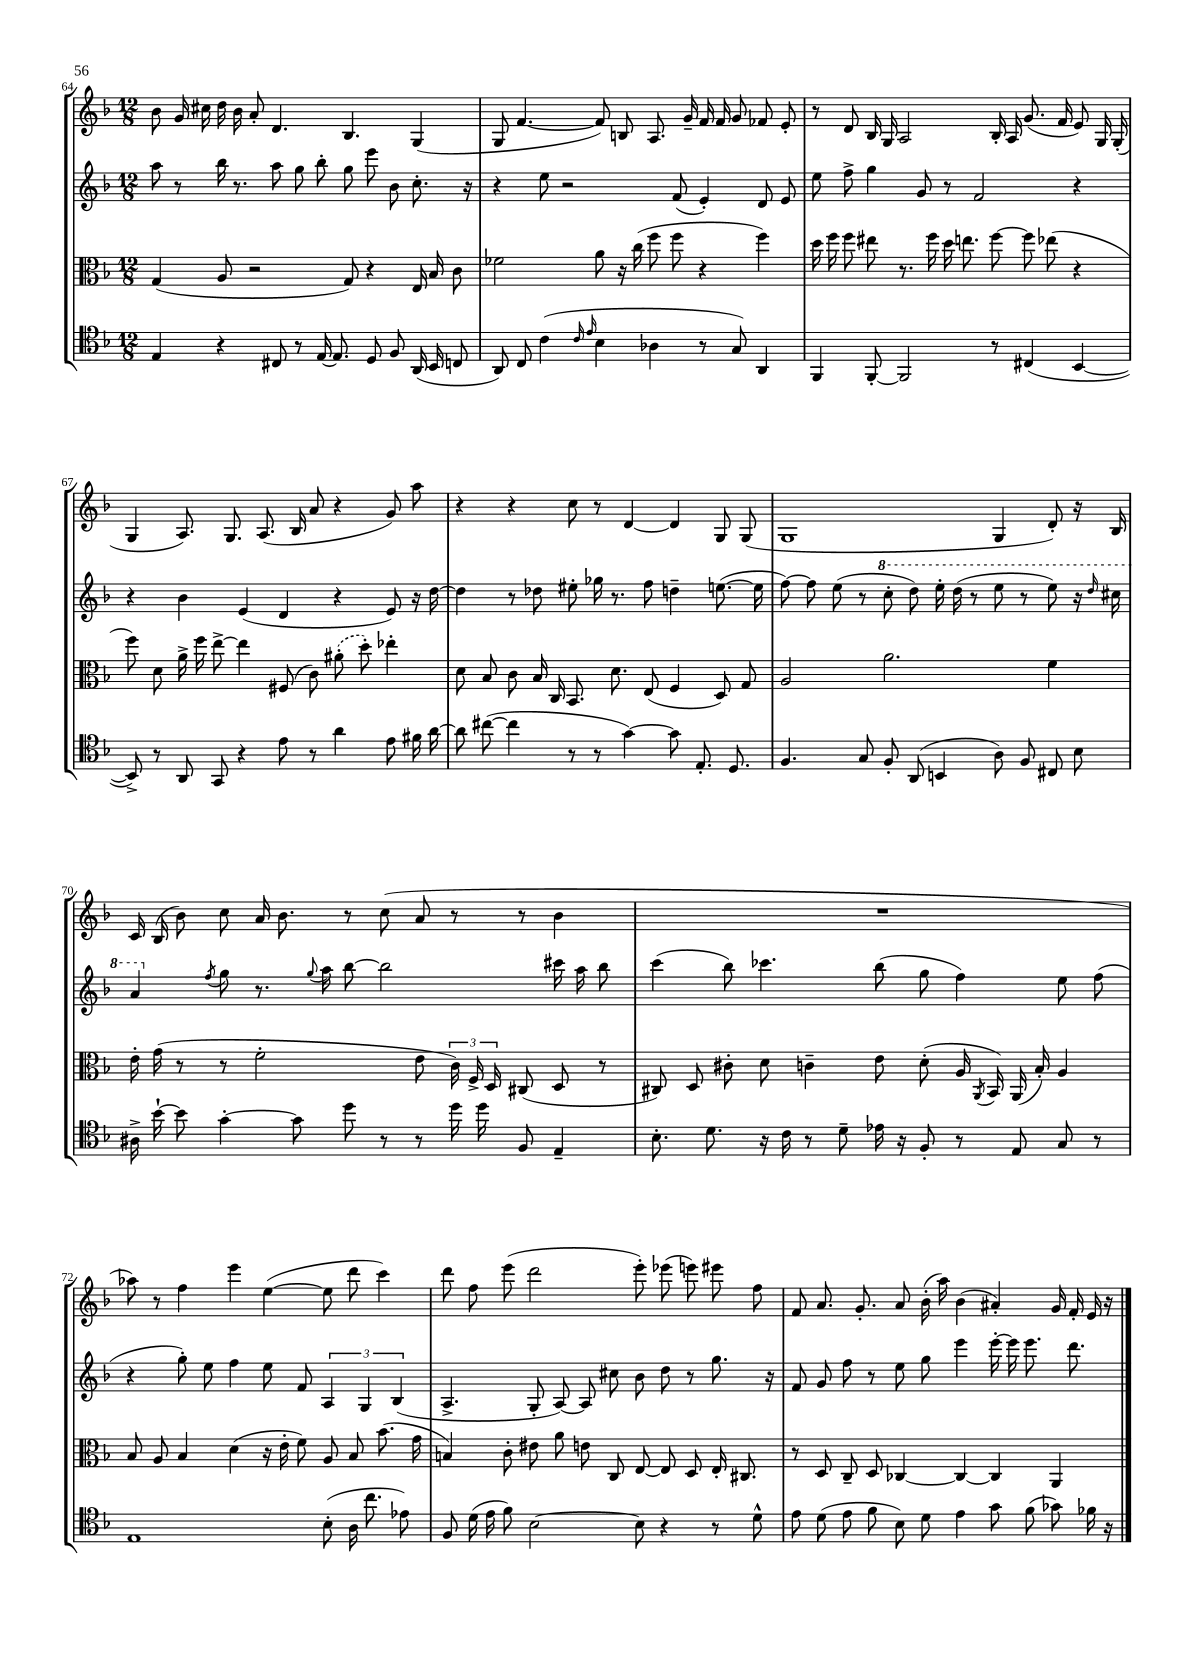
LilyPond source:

<<
\new StaffGroup <<
\new Staff = "s0" {
    \clef treble \key f \major \numericTimeSignature \time 12/8
    \autoBeamOff bes'8 g'16 cis''16 d''16 bes'16 a'8-. d'4. bes4. g4( |
    g8 f'4.~ f'8) b8 a8. g'16-- f'16 f'16 g'8 fes'8 e'8-. |
    r8 d'8 bes16 g16 a2 bes16-. a16 g'8.( f'16 e'8) g16 g16-.( |
    g4 a8.) g8. a8.( bes16 a'8 r4 g'8) a''8 |
    r4 r4 c''8 r8 d'4~ d'4 g8 g8( |
    g1 g4 d'8-.) r16 bes16 |
    c'16 bes16( bes'8) c''8 a'16 bes'8. r8 c''8( a'8 r8 r8 bes'4 |
    R1. |
    aes''8) r8 f''4 e'''4 e''4~( e''8 d'''8 c'''4) |
    d'''8 f''8 e'''8( d'''2 e'''8-.) ees'''8( e'''8) eis'''8 f''8 |
    f'8 a'8. g'8.-. a'8 bes'16-.( a''16) bes'4( ais'4-.) g'16 f'16-. e'16 r16 \bar "|." |
}
\new Staff = "s1" {
    \clef treble \key f \major \numericTimeSignature \time 12/8
    \autoBeamOff a''8 r8 bes''16 r8. a''8 g''8 bes''8-. g''8 e'''8 bes'8 c''8.-. r16 |
    r4 e''8 r2 f'8( e'4-.) d'8 e'8 |
    e''8 f''8-> g''4 g'8 r8 f'2 r4 |
    r4 bes'4 e'4( d'4 r4 e'8) r16 d''16~ |
    d''4 r8 des''8 eis''8-. ges''16 r8. f''8 d''4-- e''8.~( e''16 |
    f''8~) f''8 e''8( r8 \ottava #1 c'''8-. d'''8) e'''16-. d'''16( r8 e'''8 r8 e'''8) r16 \grace { d'''16 } cis'''16 |
    a''4 \ottava #0 \acciaccatura { f''8 } g''8 r8. \appoggiatura { g''8 } a''16 bes''8~ bes''2 cis'''16 a''16 bes''8 |
    c'''4( bes''8) ces'''4. bes''8( g''8 f''4) e''8 f''8( |
    r4 g''8-.) e''8 f''4 e''8 f'8 \tuplet 3/2 { a4 g4 bes4( } |
    a4.-> g8-. a8~) a8 cis''8 bes'8 d''8 r8 g''8. r16 |
    f'8 g'8 f''8 r8 e''8 g''8 e'''4 e'''16~-. e'''16 e'''8. d'''8. \bar "|." |
}
\new Staff = "s2" {
    \clef alto \key f \major \numericTimeSignature \time 12/8
    \autoBeamOff g4( a8 r2 g8) r4 e16 bes16 c'8 |
    fes'2 a'8 r16 c''16( f''8 f''8 r4 f''4) |
    d''16 f''16 f''8 eis''8 r8. f''16 d''16 e''8. f''8~ f''8 ees''8( r4 |
    f''8) d'8 a'16-> f''16 e''8~-> e''4 fis8( c'8) \once \slurDashed ais'8-.( d''8-.) ees''4-. |
    d'8 bes8 c'8 bes16 c16 bes,8. d'8. e8( f4 d8) g8 |
    a2 a'2. f'4 |
    e'16-. g'16( r8 r8 f'2-. e'8 \tuplet 3/2 { c'16) f16-> d16 } cis8( d8 r8 |
    cis8) d8 cis'8-. d'8 c'4-- e'8 d'8-.( a16 \acciaccatura { a,8 } bes,16) a,16( bes16-.) a4 |
    bes8 a8 bes4 d'4( r16 e'16-. f'8) a8 bes8 bes'8.( g'16 |
    b4) c'8-. eis'8 a'8 e'8 c8 e8~ e8 d8 e16-. cis8. |
    r8 d8 c8-- d8 ces4~ ces4~ ces4 a,4 \bar "|." |
}
\new Staff = "s3" {
    \clef tenor \key f \major \numericTimeSignature \time 12/8
    \autoBeamOff e4 r4 cis8 r8 e16~ e8. d8 f8 a,16( bes,16 c8 |
    a,8) c8 c'4( \grace { c'16 e'16 } bes4 aes4 r8 g8) a,4 |
    f,4 f,8~-. f,2 r8 cis4( bes,4~ |
    bes,8->) r8 a,8 g,8 r4 e'8 r8 a'4 e'8 fis'16 a'16~ |
    a'8 cis''8~( cis''4 r8 r8 g'4~) g'8 e8.-. d8. |
    f4. g8 f8-. a,8( b,4 a8) f8 cis8 bes8 |
    ais16-> bes'16~-! bes'8 g'4~-. g'8 d''8 r8 r8 d''16 d''16 f8 e4-- |
    bes8.-. d'8. r16 c'16 r8 d'8-- ees'16 r16 f8-. r8 e8 g8 r8 |
    e1 bes8-.( a16 c''8. ees'8) |
    f8 d'16( e'16 f'8) bes2~ bes8 r4 r8 d'8-^ |
    e'8 d'8( e'8 f'8 bes8) d'8 e'4 g'8 f'8( ges'8) fes'16 r16 \bar "|." |
}
>>
>>
\layout { \context { \Score currentBarNumber = #64 } }
